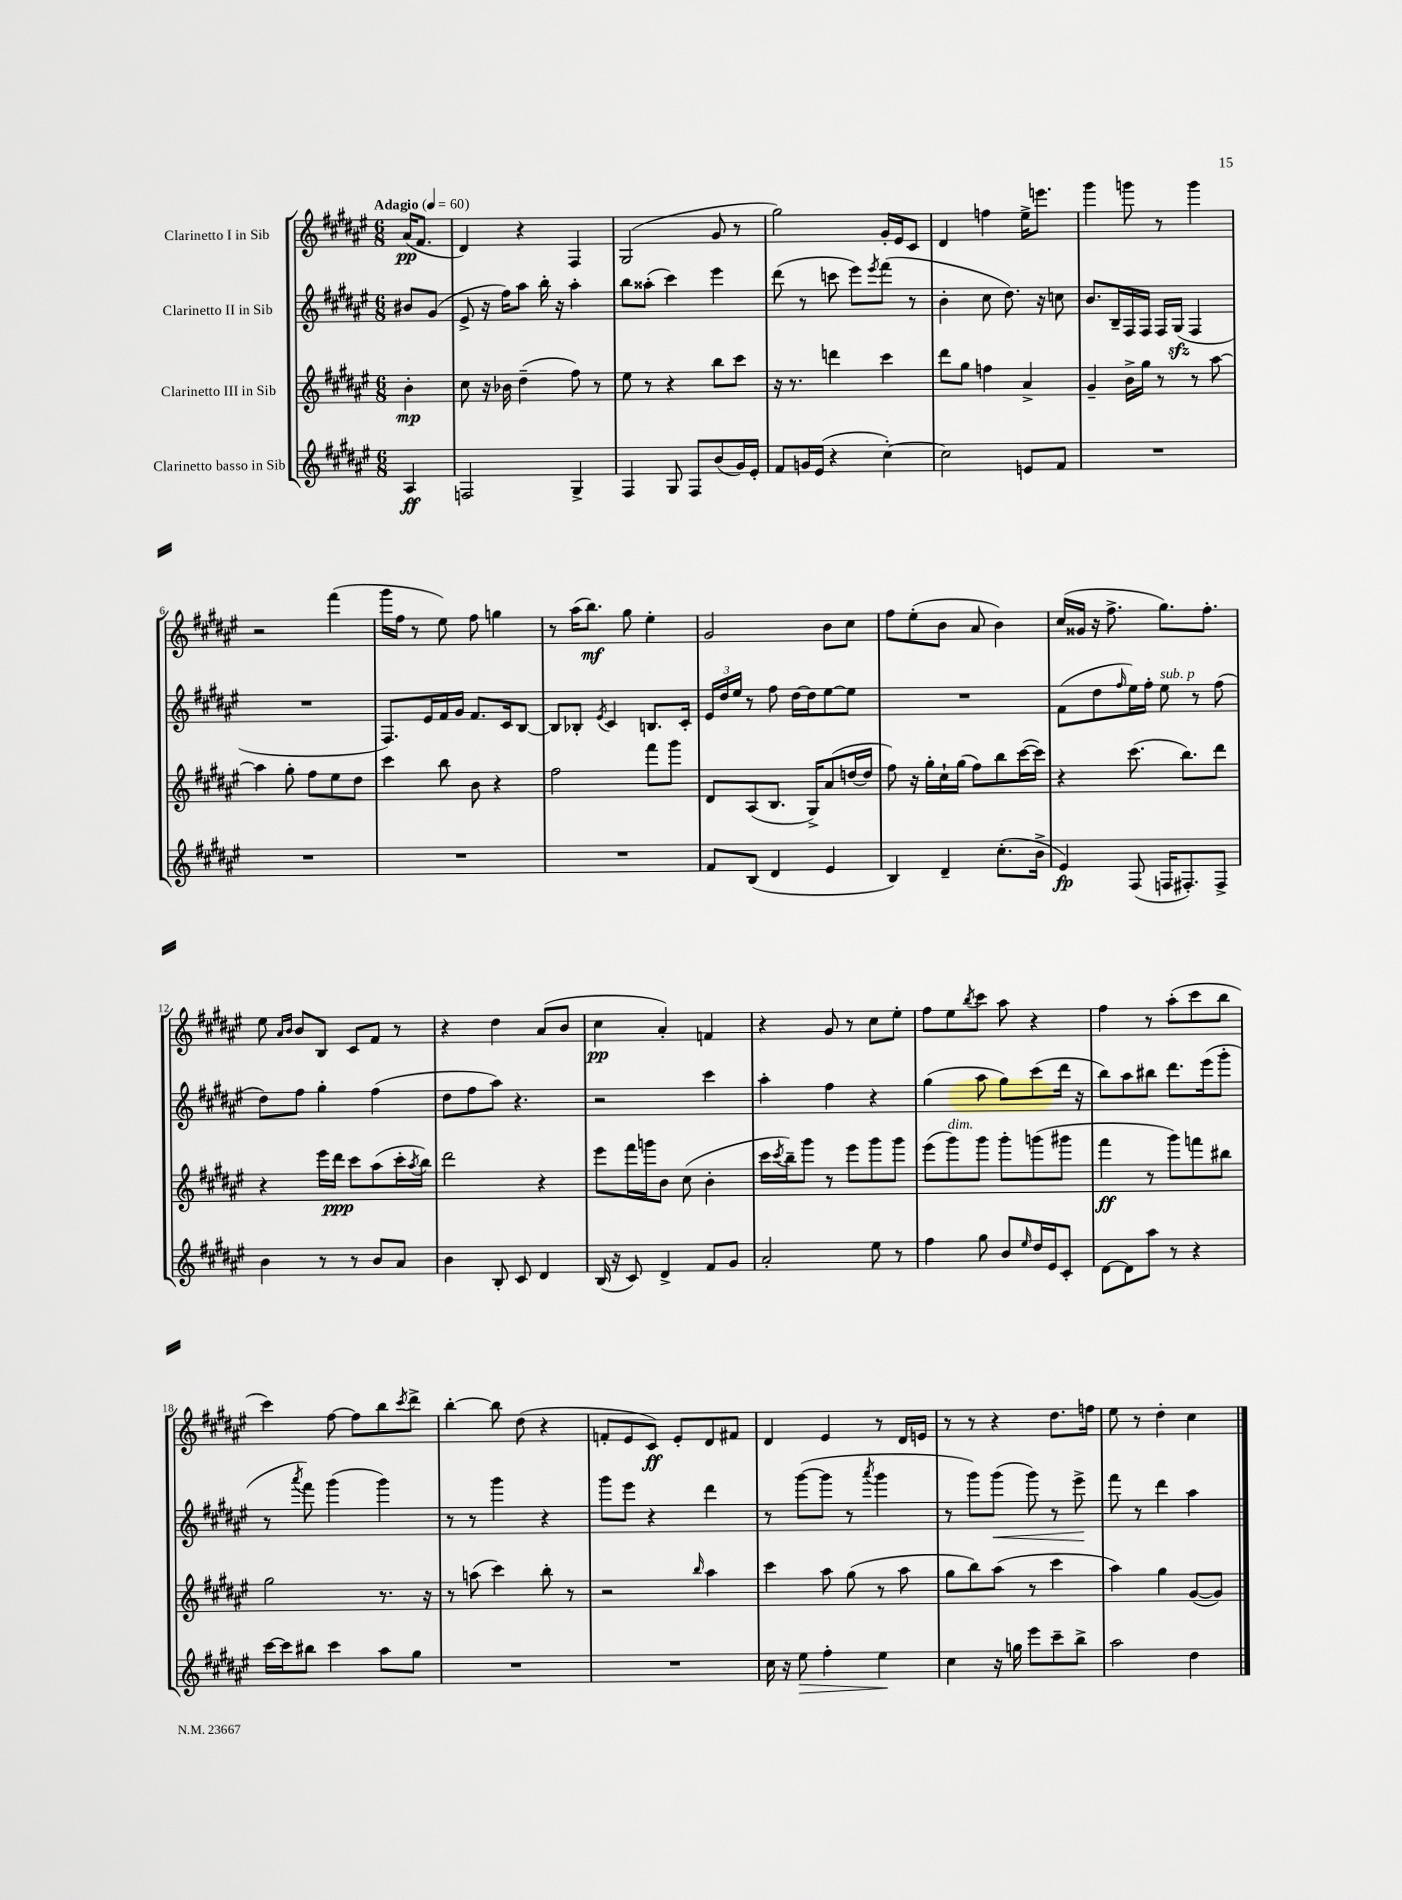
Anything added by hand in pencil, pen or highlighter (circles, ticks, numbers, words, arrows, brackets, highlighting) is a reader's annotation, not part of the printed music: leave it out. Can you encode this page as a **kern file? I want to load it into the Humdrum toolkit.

**kern	**kern	**kern	**kern
*staff4	*staff3	*staff2	*staff1
*clefG2	*clefG2	*clefG2	*clefG2
*k[f#c#g#d#a#e#]	*k[f#c#g#d#a#e#]	*k[f#c#g#d#a#e#]	*k[f#c#g#d#a#e#]
*M6/8	*M6/8	*M6/8	*M6/8
*MM60	*MM60	*MM60	*MM60
4A#	4b'	8b#	(16a#
.	.	.	8.f#
.	.	(8g#	.
=	=	=	=
2F	8cc#	8e#^	4d#)
.	16r	16r	.
.	16b-	16ff#)	.
.	(4dd#~	8aa#	4r
.	.	16bb'	.
.	.	16r	.
4G#^	8ff#)	4aa#'	4F#
.	8r	.	.
=	=	=	=
4F#	8ee#	8bb	(2G#
.	8r	(8aa##'	.
8G#	4r	4ccc#)	.
8F#	.	.	.
(8b	8bb	4eee#	8g#
16g#)	8ccc#	.	8r
16e#'	.	.	.
=	=	=	=
8f#	16r	(8ddd#	2gg#)
.	8.r	.	.
16g	.	8r	.
(16e#	.	.	.
4r	4ddd	8ccc	.
.	.	8eee#)	.
.	.	8qeee#	.
[4cc#')	4ccc#	(8fff#	16g#'
.	.	.	16e#
.	.	8r	8c#
=	=	=	=
2cc#]	8ddd#	4b'	4d#
.	8gg#	.	.
.	4ff	8cc#	4ff
.	.	8.dd#)	.
8e	4a#^	.	16ee#^
.	.	16r	8.eee
8f#	.	8cc	.
=	=	=	=
2.r	4g#~	8.b	4ggg#
.	.	16B~	.
.	16b^	16F#	8ggg
.	16gg#	16F#	.
.	8r	16F#	8r
.	.	(16G#	.
.	8r	4F#	4ggg
.	[8aa#	.	.
=	=	=	=
2.r	4aa#]	2.r	2r
.	8gg#'	.	.
.	8ff#	.	.
.	8ee#	.	(4fff#
.	8dd#	.	.
=	=	=	=
2.r	4ccc#	8.F#)	16ggg#
.	.	.	16ff#
.	.	.	8r
.	.	16e#	.
.	8bb	16f#	8ee#)
.	.	16g#	.
.	8b	8.f#	8ff#
.	4r	.	4gg
.	.	16c#	.
.	.	[8B	.
=	=	=	=
2.r	2ff#	8B]	8r
.	.	8B-'	(16aa#
.	.	.	8.bb)
.	.	8qe#	.
.	.	4c#	.
.	.	.	8gg#
.	8fff#	8.B	4ee#'
.	8ggg#	.	.
.	.	16c#'	.
=	=	=	=
8f#	8d#	24e#	2g#
.	.	24dd#	.
.	.	24ee#	.
(8B	(8A#	8r	.
4d#	8.B	8ff#	.
.	.	[16dd#	.
.	16G#^)	16dd#]	.
4e#	(8a#	[8ee#	8b
.	[16dd	8ee#]	8cc#
.	16dd]	.	.
=	=	=	=
4B)	8ff#)	2.r	8ff#
.	16r	.	(8ee#'
.	16gg#'	.	.
4d#~	16cc#`	.	8b
.	(16gg#	.	.
.	8ff#)	.	8a#
(8.cc#'	8bb	.	4b)
.	([16ccc#	.	.
16b^	16ccc#])	.	.
=	=	=	=
4e#)	4r	(8f#	(16cc#
.	.	.	16g##
.	.	8dd#	16r
.	.	.	8.ff#^
.	.	16qqff#	.
(8F#	(8.ccc#	16ee#)	.
.	.	16ff#'	.
16F	.	8ee#	8.gg#)
8.F#')	8.bb)	.	.
.	.	8r	.
.	.	.	8.ff#'
8F#^	8ddd#	(8ff#	.
=	=	=	=
4b	4r	8dd#)	8ee#
.	.	.	16qqa#
.	.	.	16qqb
.	.	8ff#	8b
8r	16eee#	4gg#'	8B
.	16ddd#	.	.
8r	8ccc#	.	8c#
8b	(8aa#	(4ff#	8f#
8a#	16ccc#'	.	8r
.	8qaa#	.	.
.	16bb)	.	.
=	=	=	=
4b	2ddd#	8dd#	4r
.	.	8ff#	.
8B'	.	8aa#)	4dd#
8c#	.	4.r	.
4d#	4r	.	(8a#
.	.	.	8b
=	=	=	=
(16B	8eee#	2r	4cc#
16r	.	.	.
8c#)	16fff#	.	.
.	16ggg	.	.
4d#^	8b	.	4a#')
.	(8cc#	.	.
8f#	4b'	4ccc#	4f
8g#	.	.	.
=	=	=	=
2a#'	16ccc#	4aa#'	4r
.	8qccc#	.	.
.	16bb~)	.	.
.	8ggg#	.	.
.	8r	4ff#	8g#
.	8eee#	.	8r
8ee#	8ggg#	4r	8cc#
8r	8ggg#	.	8ee#'
=	=	=	=
4ff#	(8eee#	(4gg#	8ff#
.	8ggg#)	.	8ee#
.	.	.	8qbb
8gg#	8ggg#	8aa#	8ccc#
8b	8ggg#'	8gg#)	8aa#
16qqee#	.	.	.
16dd#	(8ggg	(8ccc#	4r
16e#	.	.	.
8c#'	8ggg#	16ddd#	.
.	.	16r	.
=	=	=	=
[8d#	4fff#	8bb)	4ff#
8d#]	.	8aa#	.
8aa#	8r	8bb#	8r
8r	8ggg#)	8.ddd#	(8aa#'
4r	8fff	.	8ccc#
.	.	(16eee#	.
.	8bb#	8ggg#'	8bb
=	=	=	=
[16ccc#	2gg#	8r	4ccc#)
16ccc#]	.	.	.
.	.	8qaaa#	.
8bb#	.	8fff#)	.
4ccc#	.	(4ggg#	[8ff#
.	.	.	8ff#]
8aa#	8.r	4ggg#)	8bb
.	.	.	8qccc#
8gg#	.	.	8ddd#^
.	16r	.	.
=	=	=	=
2.r	8r	8r	[4bb'
.	(8aa	8r	.
.	4ccc#)	4ggg#	8bb]
.	.	.	(8dd#
.	8bb'	4r	4r
.	8r	.	.
=	=	=	=
2.r	2r	8ggg#	8f'
.	.	8eee#	8e#
.	.	4r	8c#)
.	.	.	8e#'
.	16qqbb	.	.
.	4aa#	4ddd#	8d#
.	.	.	8f#
=	=	=	=
16cc#	4ccc#	8r	4d#
16r	.	.	.
8ee#	.	([8ggg#	.
4ff#'	8aa#	8ggg#]	4e#
.	(8gg#	8r	.
.	.	8qaaa#	.
4ee#	8r	4ggg#	8r
.	8aa#	.	16d#
.	.	.	16e
=	=	=	=
4cc#	8gg#	8r	8r
.	8bb)	8ggg#)	8r
16r	(8aa#	(8ggg#	4r
16gg	.	.	.
8eee#	8r	8ggg#)	.
8ccc#~	4ccc#	8r	8.dd#
8bb^	.	8eee#^	.
.	.	.	16ff
=	=	=	=
2aa#	4aa#)	8fff#	8ee#
.	.	8r	8r
.	4gg#	4ddd#	4dd#'
4dd#	([8g#	4aa#	4cc#
.	8g#])	.	.
==	==	==	==
*-	*-	*-	*-
